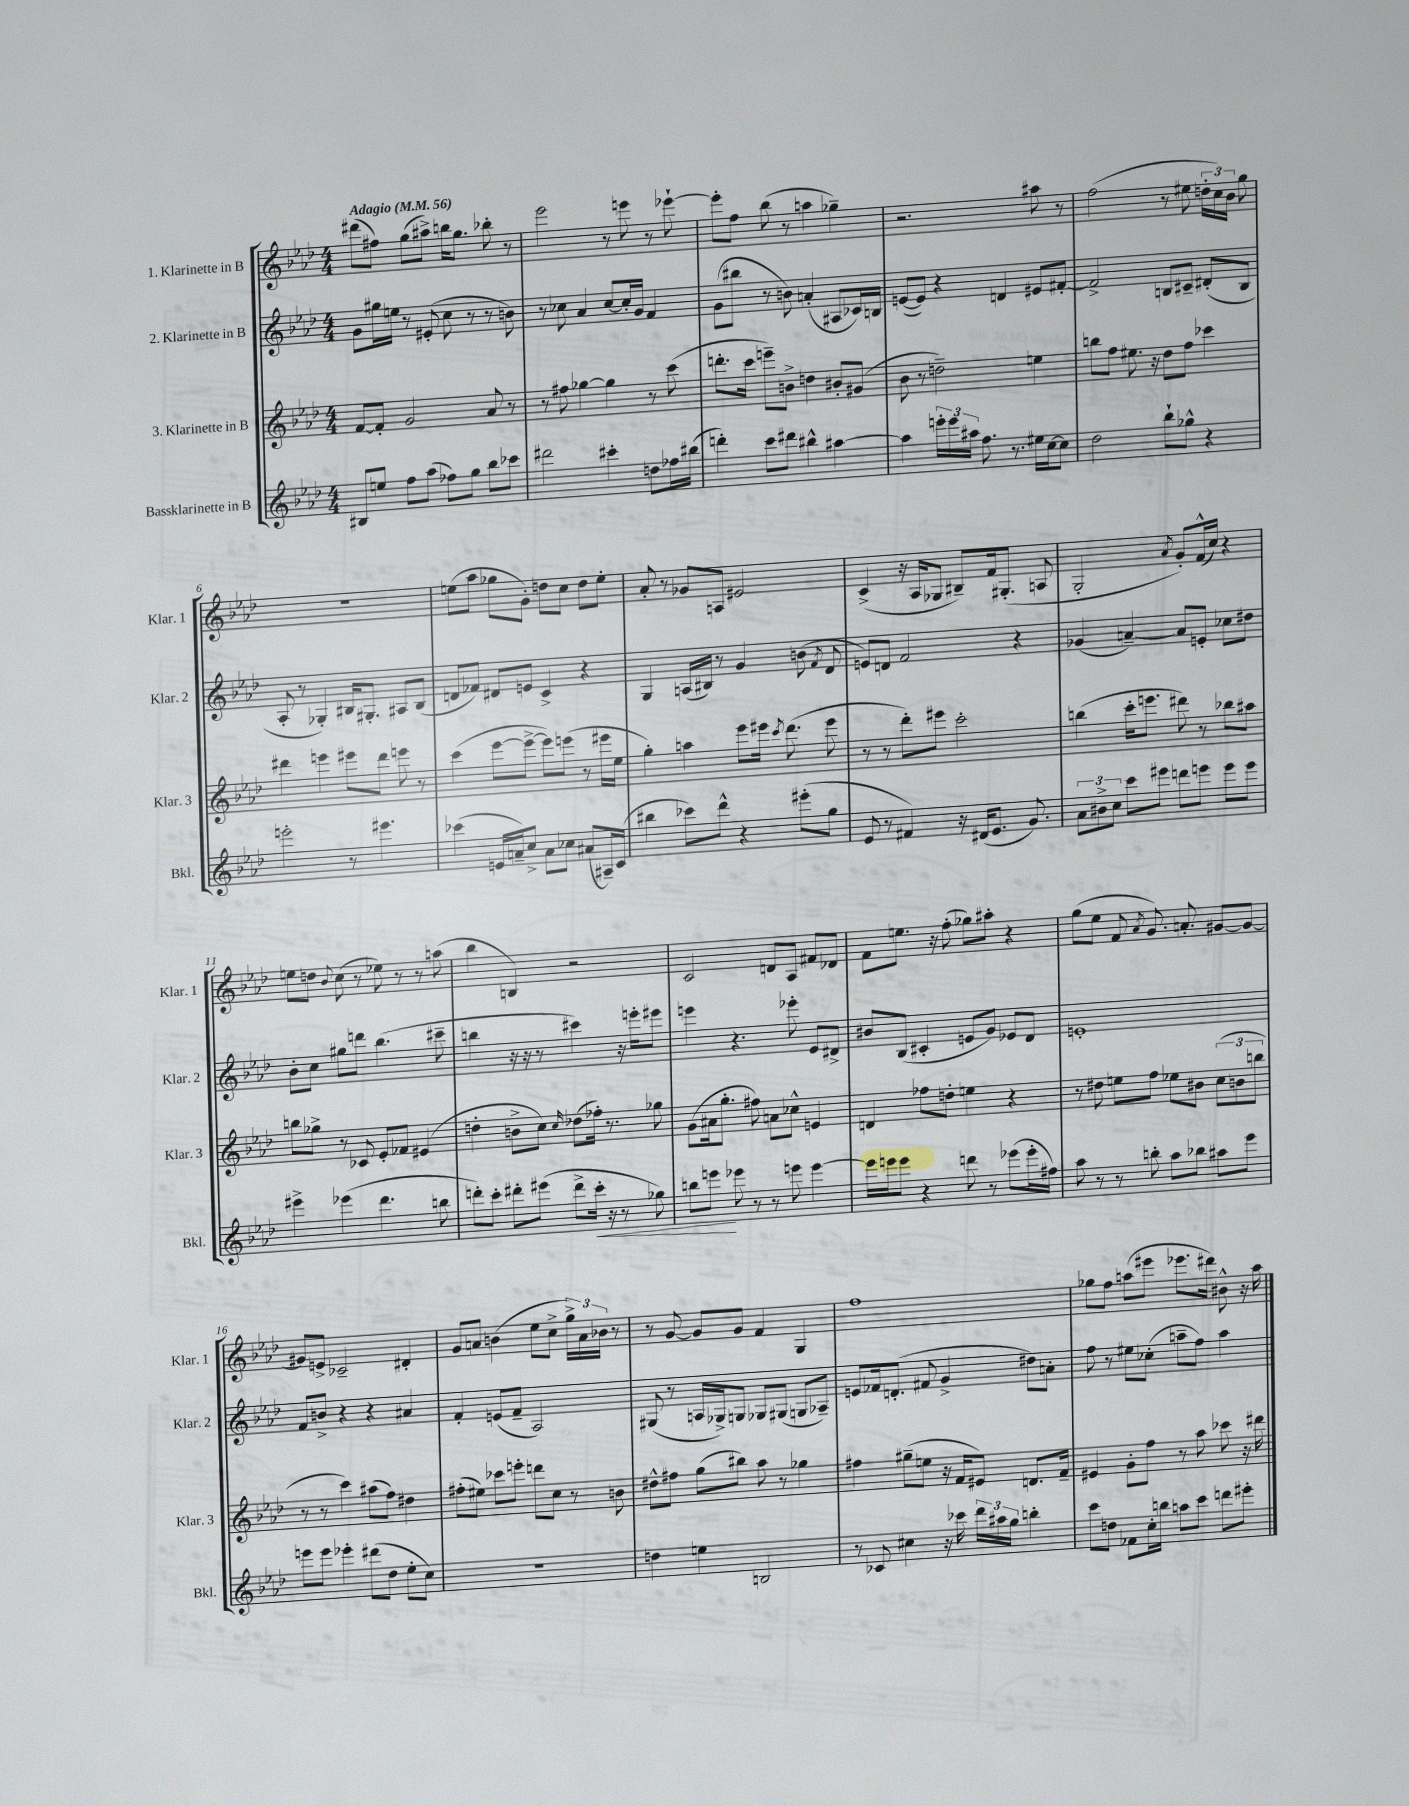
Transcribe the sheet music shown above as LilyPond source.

<<
\new StaffGroup <<
\new Staff = "s0" \with { instrumentName = "1. Klarinette in B" shortInstrumentName = "Klar. 1" } {
    \clef treble \key aes \major \numericTimeSignature \time 4/4 \tempo "Adagio" 4 = 56
    \autoBeamOff dis'''8[( fis''8]) g''8[( ais''8]->) b''16[ g''8.] bes''8-. r8 |
    ees'''2 r8 e'''8 r8 ees'''8~-! |
    ees'''8[-. f''8] bes''8( r8 a''4 ges''4--) |
    r2. ais''8 r8 |
    f''2( r8 eis''8 \tuplet 3/2 { d''16[-. c''16) bes'16] } g''8 |
    R1 |
    e''8[( aes''8] ges''8[ g'8]-.) d''8[ c''8] d''8[ e''8]-. |
    aes'8-. r8 ges'8[ a8] eis'2 |
    c'4->( r16 aes16[ ges8] bis8[--) f'16 gis8.]-.( a8 |
    g2-. \acciaccatura { aes'8 } g'8[-.) f'16-^( c''16]) r4 |
    e''8[ d''8] \appoggiatura { bes'8 } c''8( r8 ees''8) r8 r8 a''8( |
    bes''4 b4) r2 |
    c'2 d'8[ aes8] fis'8[ des'8] |
    f'8[ e''8.] r16 f''8-.( ges''8[) ais''8]-. r4 |
    g''8[( ees''8] f'8 \acciaccatura { aes'8 } g'8.) a'8.-. gis'8[~ gis'8]~ |
    gis'8[ e'8]-> ces'2-- dis'4-. |
    g'8[ a'8] b'4( ees''8[ c''8]-> \tuplet 3/2 { g''16[->) a'16 bes'16] } r8 |
    r8 g'8~ g'8[ g'8] f'4 g4 |
    f''1 |
    ges''8[ f''8] a''8[( eis'''8] ees'''8.[ dis'''16]) bis'8-^ r16 a''16 \bar "|." |
}
\new Staff = "s1" \with { instrumentName = "2. Klarinette in B" shortInstrumentName = "Klar. 2" } {
    \clef treble \key aes \major \numericTimeSignature \time 4/4
    \autoBeamOff g'8[ gis''16 e''16] r8 eis'8-.( c''8 r8 r8 b'8) |
    r8 ces''8 aes'4 ces''8[~ ces''16-. g'16] f'4 |
    g'8[( bis''8] r8 b'8) a'4-.( ais8[ ces'16) b16] |
    e'8[~( e'8]) r4 d'4 eis'8[ fis'8]~-. |
    fis'2-> b8[ cis'8]-- dis'8[-.( b8] |
    aes8-. r8 ges4-.) bis16[ gis8.]-. ais8[ bis8]( |
    d'8[ fes'8]) dis'8[ e'8] c'4-> r4 |
    g4 a16[( bis16]) r8 g'4 b'8( \acciaccatura { f'8 } des'8 |
    e'8[) d'8] f'2 r4 |
    ges'4( a'4~--) a'8[ e'8]-. ces''8[ dis''8] |
    bes'8[-. c''8] gis''8[ d'''8] bes''4.( cis'''8-- |
    b''4 r16 r16 r8 cis'''4) r16 e'''16[-. eis'''8] |
    e'''4 r4. ees'''8-. ees'8[ dis'8]-> |
    bis'8[ bes8]( cis'4-. e'8[ g'8]) ees'8[ des'8] |
    e'1-. |
    f'8[ b'8]-> r4 r4 ais'4 |
    f'4-. e'8[( f'8]-- aes2) |
    gis8( r8 a16[ ges16->) g8] ges8[ gis8]( g8[ aes8]--) |
    e'8[ fes'16 d'8.]-.( fis'8 g'4-> dis''8[) a'8]-. |
    f''8 r8 eis''8[ ces''8]-.( a''8[-- f''8]) a''4 \bar "|." |
}
\new Staff = "s2" \with { instrumentName = "3. Klarinette in B" shortInstrumentName = "Klar. 3" } {
    \clef treble \key aes \major \numericTimeSignature \time 4/4
    \autoBeamOff f'8[~ f'8]-. g'2 aes'8 r8 |
    r8 fis''8 ges''4~ ges''4 r8 c'''8( |
    d'''8.[-. c'''16] e'''8[--) b'8]-> d''4 bis'8[-. gis'8]( |
    bes'8 r8 d''2--) e''4 |
    b''8[ f''8] eis''8. r16 des''8[ f''8] ces'''4 |
    dis'''4 e'''4 eis'''8[ dis'''8] e'''8 r8 |
    c'''4( ees'''8[~ ees'''8]~-> ees'''8[) e'''8]( r8 eis'''16[ ees''16] |
    g''4-.) a''4 ees'''8[ eis'''16] \acciaccatura { c'''8 } des'''8.( eis'''8 |
    r8 r8 des'''8[-.) eis'''8] c'''2-. |
    b''4( c'''16[-. e'''8.] dis'''8) r8 bes''8[ ais''8] |
    b''8[ ges''8]-> r8 ces'8 ees'8[-. fes'8] eis'4( |
    d''4-. b'8[-> c''8]) \grace { c''16 } des''8[( fes''16]-.) r8. ges''8 |
    g'8[( ais'16 g''8.]-. fis''8) a'8[ ces''8]-^ e'4 |
    d'4 fes''8[ d''8]-. e''4 r4 |
    r8 dis''8 e''8[ f''8] ees''8[ bis'8] \tuplet 3/2 { c''8[( b'8 b''8] } |
    r8 r8 c'''4) ais''8[( f''8]) dis''4 |
    fis''8[-.( eis''8]) ces'''8[ e'''8]-. d'''8[ c''8] r8 b'8 |
    dis''8[-^ fis''8] g''8[( bis''8]) aes''8 r8 ges''4 |
    fis''4 gis''8[--( e''8] r16 f'16[ eis'8]) d'8.[ f'16]-- |
    eis'4 g'8[-. f''8] r8 aes''8 ces'''8 r16 dis'''16 \bar "|." |
}
\new Staff = "s3" \with { instrumentName = "Bassklarinette in B" shortInstrumentName = "Bkl." } {
    \clef treble \key aes \major \numericTimeSignature \time 4/4
    \autoBeamOff bis8[ e''8] f''8[ aes''8]( fes''8[) g''8] bes''8[ ces'''8] |
    dis'''2 cis'''4-. d''8[ fes''16 bis''16]( |
    d'''4-.) c'''8[ dis'''8] bis''4-^ ais''4~ |
    ais''4 \tuplet 3/2 { e'''16[-. e'''16 ais''16] } f''8. r8. eis''16[ c''16~ c''8] |
    des''2 bes''8[-! ges''8]-^ r4 |
    e'''2-. r8 eis'''4. |
    ces'''4( e'16[ a'16--) c''8]-> a'8[ ces''8] ais'8[( ais16--) c'16]( |
    bis''4 ces'''8[) des'''8]-^ r4 eis'''8[-.( g''8] |
    ees'8 r8 fis'4) r16 dis'16[( ees'8.] g'8.) |
    \tuplet 3/2 { aes'8[ bis'8-> c''8] } c'''8[ eis'''8] d'''8[ e'''8] e'''8[ e'''8] |
    eis'''4-> ees'''4( des'''4. b''8 |
    d'''8[-.) c'''8]-. dis'''8[-. eis'''8]( dis'''8[-> c'''16]-.\< r16 r8 ges''8) |
    b''8[ e'''8]\! ees'''8 r8 r8 e'''8 e'''4~ |
    e'''16[ e'''16 e'''8] r4 d'''8 r8 ees'''8[( ees'''16-. fis''16]) |
    aes''8 r8 r8 b''8-. aes''8[ bes''8] ais''8[ ees'''8] |
    e'''8[ e'''8] ees'''4-. dis'''8[( des''8] ees''8[-. c''8]) |
    r1 |
    d''4 e''4 b2 |
    r8 ces'8 cis''4 r16 ces'''16 \tuplet 3/2 { des'''16[ ais''16 g''16] } b''4-. |
    c'''8[ d''8] fes'8[ c''16-. b''16] a''8[ c'''8] d'''8[ eis'''8]-. \bar "|." |
}
>>
>>
